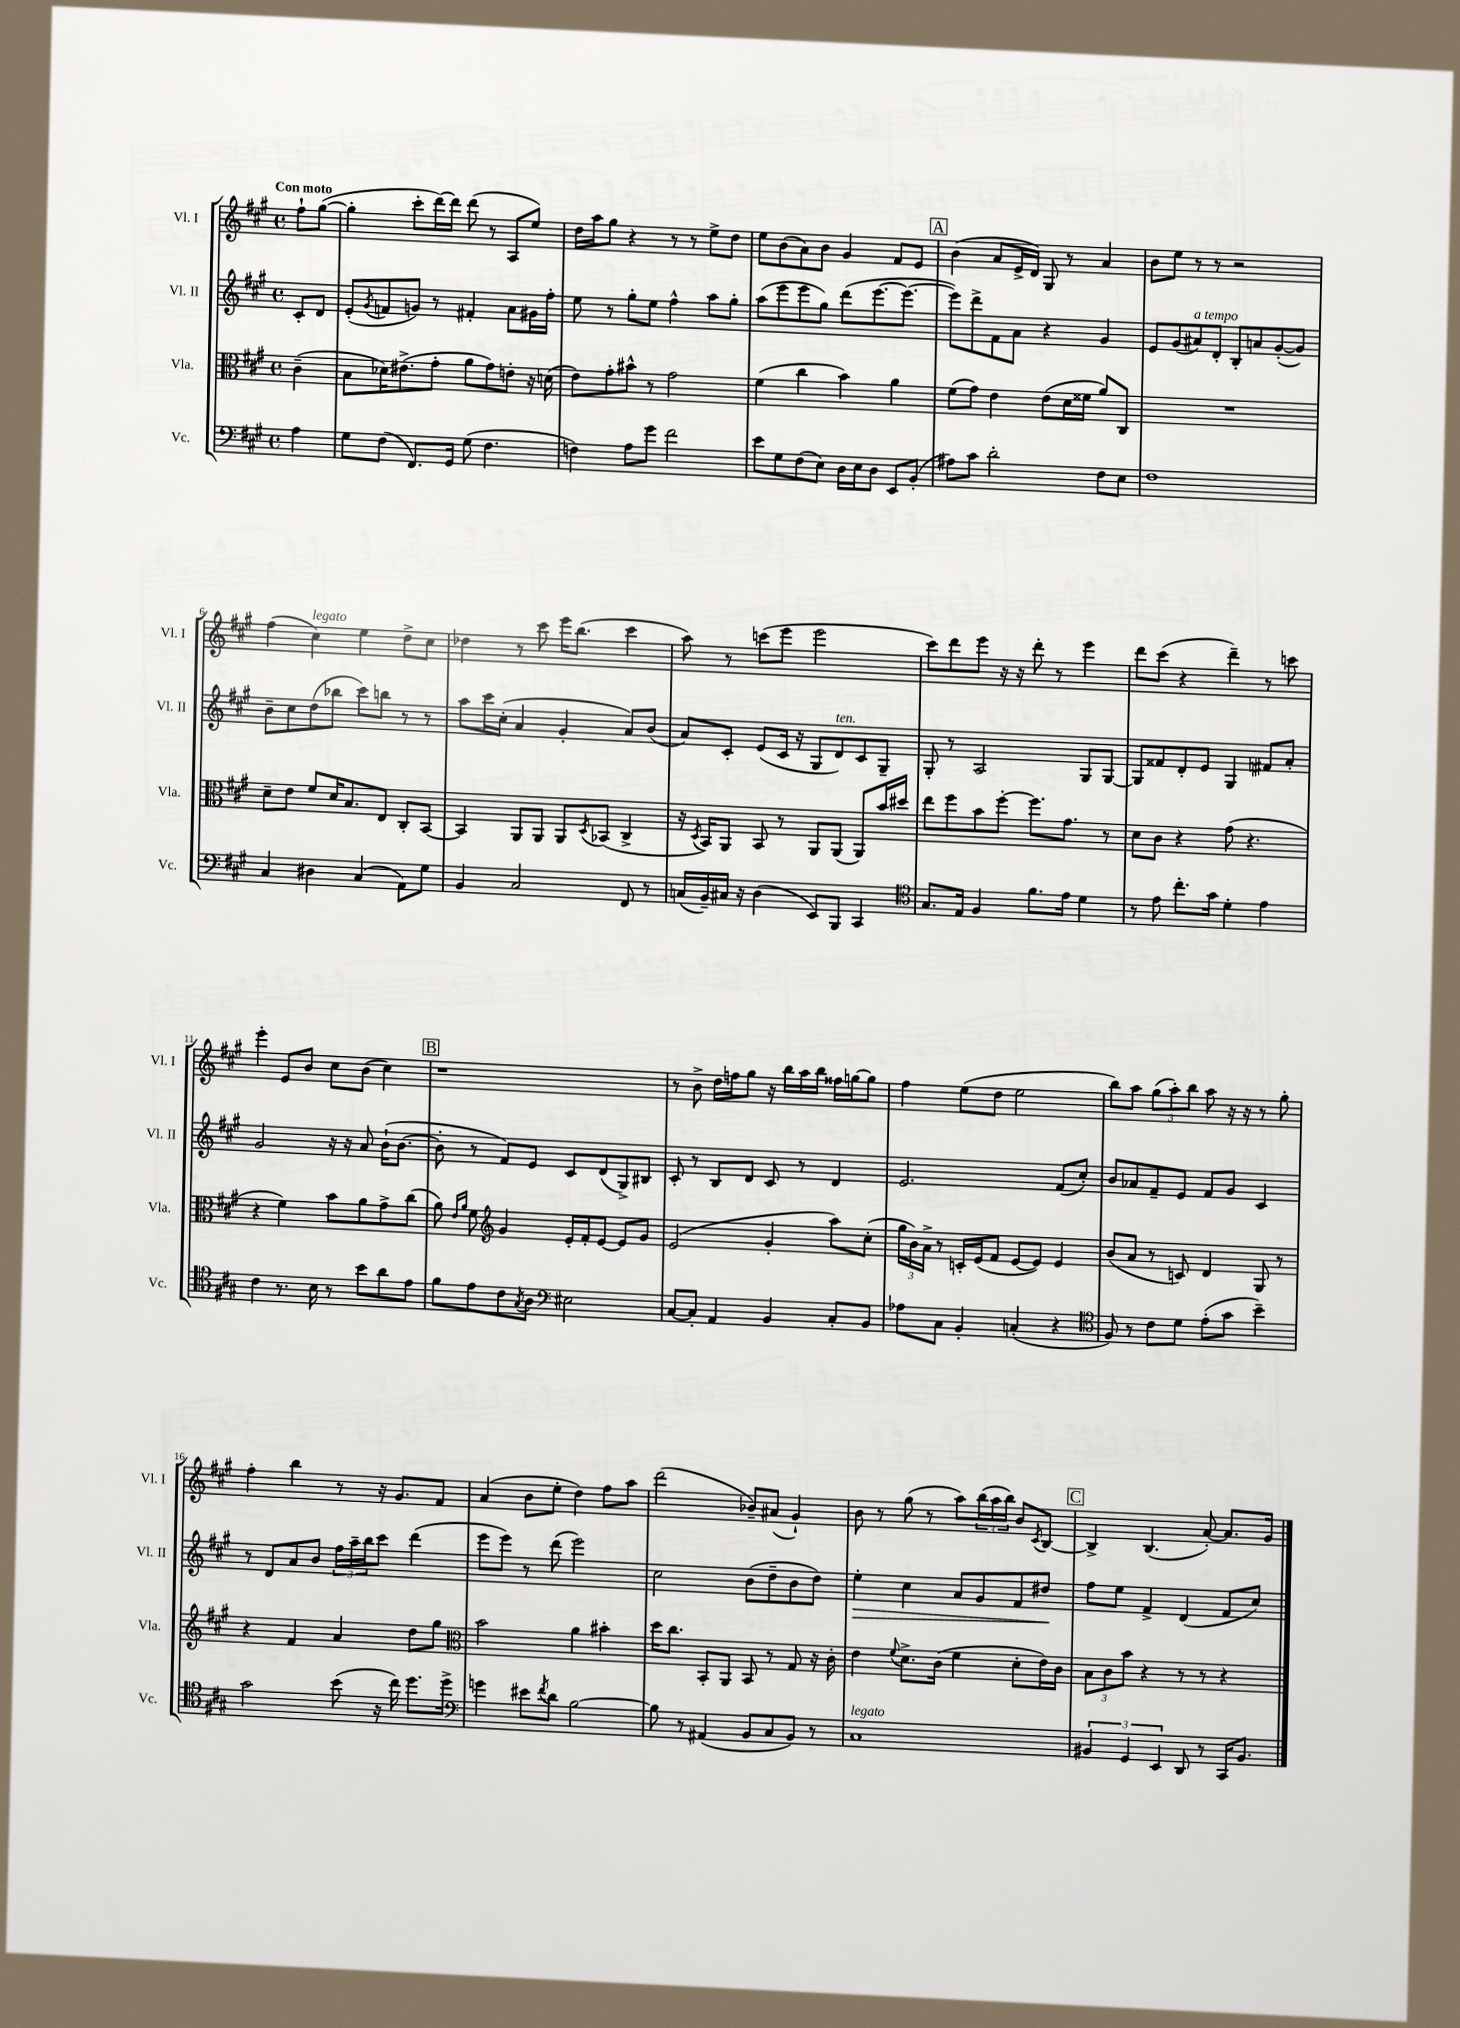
<<
\new StaffGroup <<
\new Staff = "s0" \with { instrumentName = "Vl. I" shortInstrumentName = "Vl. I" } {
    \clef treble \key a \major \defaultTimeSignature \time 4/4 \partial 4 \tempo "Con moto"
    fis''8-! gis''8~( |
    gis''4-. cis'''8-. d'''16~) d'''16 d'''8( r8 a8 e''8) |
    d''16 a''16 gis''8 r4 r8 r8 e''8-> d''8 |
    e''8 b'8( a'8) b'8 gis'4 fis'8 e'8 |
    \mark \markup { \box "A" } b'4( a'8 e'16-> d'16) gis8 r8 a'4 |
    b'8 e''8 r8 r8 r2 |
    fis''4( cis''4^\markup { \italic "legato" }) e''4 d''8-> cis''8 |
    des''4 r8 cis'''8 e'''16 b''8.( cis'''4 |
    a''8) r8 c'''8( e'''8 e'''2 |
    cis'''8) d'''8 e'''8 r16 r16 d'''8-. r8 e'''4 |
    d'''8 cis'''8( r4 d'''4--) r8 c'''8 |
    e'''4-. e'8 b'8 cis''8 b'8( cis''4) |
    \mark \markup { \box "B" } r1 |
    r8 b'8-> d''16 f''16 gis''8 r16 b''16 a''16 b''16 fisis''16 g''16~ g''8 |
    fis''4 e''8( d''8 e''2 |
    b''8) a''8 \tuplet 3/2 { gis''8( a''8-.) b''8 } a''8 r16 r16 r8 gis''8-. |
    fis''4-. b''4 r8 r16 gis'8. fis'8 |
    a'4( b'8 e''8-. d''4) fis''8 a''8 |
    d'''2( bes'8--) ais'8( gis'4-!) |
    b'8 r8 gis''8( r8 a''8) \tuplet 3/2 { b''16( a''16 b''16) } b'8 \acciaccatura { cis'8 } b8~ |
    \mark \markup { \box "C" } b4-> b4.( a'8~-.) a'8. gis'16 \bar "|." |
}
\new Staff = "s1" \with { instrumentName = "Vl. II" shortInstrumentName = "Vl. II" } {
    \clef treble \key a \major \defaultTimeSignature \time 4/4 \partial 4
    cis'8-. d'8 |
    e'8-.( \acciaccatura { gis'8 } f'8 g'8) r8 fis'4-. a'8 gis'16 fis''16-. |
    e''8 r8 gis''8-. e''8 fis''4-^ a''8 gis''8-. |
    a''8( e'''8 e'''8 gis''8) d'''8( e'''8.~ e'''8.~ |
    \mark \markup { \box "A" } e'''8) d'''8-> fis'8 a'8 r4 gis'4 |
    e'8 gis'8( ais'8^\markup { \italic "a tempo" }) d'8-. b8-. a'8 gis'8~-.( gis'8) |
    b'8-- cis''8 d''8( bes''8 cis'''8) b''8 r8 r8 |
    a''8 cis'''16 cis''16-.( a'4 gis'4-. a'8) b'8( |
    a'8) cis'8-. e'8( cis'16 r16 gis8 d'8^\markup { \italic "ten." }) cis'8 gis8-- |
    gis8-. r8 a2 gis8 gis8~ |
    gis8 fisis'8 d'8-. e'8 gis4 fis'8 a'8-. |
    gis'2 r16 r16 a'8 b'16-!( b'8.~ |
    \mark \markup { \box "B" } b'8-. r8 fis'8) e'8 cis'8 d'8( gis8->) bis8 |
    cis'8-. r8 b8 d'8 cis'8 r8 d'4 |
    e'2. fis'8( cis''8-.) |
    b'8 aes'8 fis'8-- e'8 fis'8 gis'8 cis'4 |
    r8 d'8 a'8 b'8 \tuplet 3/2 { fis''16 a''16-- b''16 } cis'''8 d'''4( |
    e'''8 e'''8) r8 d'''8( e'''2) |
    cis''2 b'8( d''8-- b'8 d''8) |
    e''4-.\> cis''4 a'8 gis'8 fis'8 dis''8\! |
    \mark \markup { \box "C" } fis''8 e''8 fis'4-> d'4( fis'8 cis''8) \bar "|." |
}
\new Staff = "s2" \with { instrumentName = "Vla." shortInstrumentName = "Vla." } {
    \clef alto \key a \major \defaultTimeSignature \time 4/4 \partial 4
    cis'4--( |
    b8 des'16) eis'8.->( gis'8-. a'8 gis'8) e'8-. r16 d'16( |
    e'8) gis'8-. bis'8-^ r8 gis'2 |
    fis'4( cis''4 b'4) a'4 |
    \mark \markup { \box "A" } fis'8( gis'8) e'4 e'8( d'16 fisis'16 a'8) cis8 |
    R1 |
    d'8-- e'8 fis'8 d'16 b8. e8 cis8-. b,8~ |
    b,4 a,8 a,8 a,8 \acciaccatura { d8 } bes,8( cis4-> |
    r16 \acciaccatura { d8 } b,16) a,8 b,8 r8 a,8 a,8( a,8) b'16 dis''16 |
    e''8 fis''8 b'8 fis''8~-. fis''8. gis'8. r8 |
    d'8 cis'8 r4 gis'8( r4. |
    r4 fis'4) b'8 a'8 gis'8-> cis''8( |
    \mark \markup { \box "B" } a'8) \grace { e'16 a'16 } fis'8 \clef treble gis'4 e'16-. fis'16-. e'8~ e'8 gis'8 |
    e'2( gis'4-. a''8) cis''8-.( |
    \tuplet 3/2 { gis''16 b'16) a'16-> } r8 c'16-. e'16( fis'8 e'8~ e'8) e'4 |
    b'8( a'8 r8 c'8) d'4 gis8 r8 |
    r4 fis'4 a'4 d''8 gis''8 |
    \clef alto b'2 a'4 bis'4-. |
    d''16 cis''8. b,8-. a,8 b,8 r8 gis8 r16 cis'16-. |
    e'4 \appoggiatura { fis'8 } d'8.-> cis'16( fis'4 d'8-. e'16) cis'16 |
    \mark \markup { \box "C" } \tuplet 3/2 { b8 cis'8 b'8 } r4 r8 r8 r4 \bar "|." |
}
\new Staff = "s3" \with { instrumentName = "Vc." shortInstrumentName = "Vc." } {
    \clef bass \key a \major \defaultTimeSignature \time 4/4 \partial 4
    a4 |
    gis8 fis8( fis,8.) gis,16 gis8( fis4. |
    f4) a8 gis'8 fis'2 |
    e'8 gis8 fis8( e8) d16 e16 d8 e,8 b,8-.( |
    \mark \markup { \box "A" } ais8) cis'8 d'2-. fis8 e8 |
    fis1 |
    cis4 dis4 cis4( a,8) gis8 |
    b,4 cis2 fis,8 r8 |
    c16( b,16--) cis16 r16 d4( e,8) b,,8 cis,4 |
    \clef tenor gis8. e16 fis4 fis'8. e'16 d'4 |
    r8 e'8 cis''8.-. gis'16 d'4-. e'4 |
    cis'4 r8. b16 r8 b'8 a'8 e'8 |
    \mark \markup { \box "B" } fis'8 e'8 cis'8 \acciaccatura { gis8 } a8 \clef bass eis2 |
    cis8~ cis8-. a,4 b,4 cis8-. b,8 |
    aes8 cis8 b,4-. c4-.( r4 |
    \clef tenor fis8) r8 cis'8 d'8 e'8-.( gis'8 b'4--) |
    gis'2 b'8( r16 cis''16) d''8. d''16-> |
    \clef bass g'4 eis'8 \acciaccatura { fis'8 } d'8 b2~ |
    b8 r8 ais,4( b,8 cis8 b,8) r8 |
    cis1^\markup { \italic "legato" } |
    \mark \markup { \box "C" } \tuplet 3/2 { bis,4 gis,4 e,4 } d,8 r8 cis,16 bis,8. \bar "|." |
}
>>
>>
